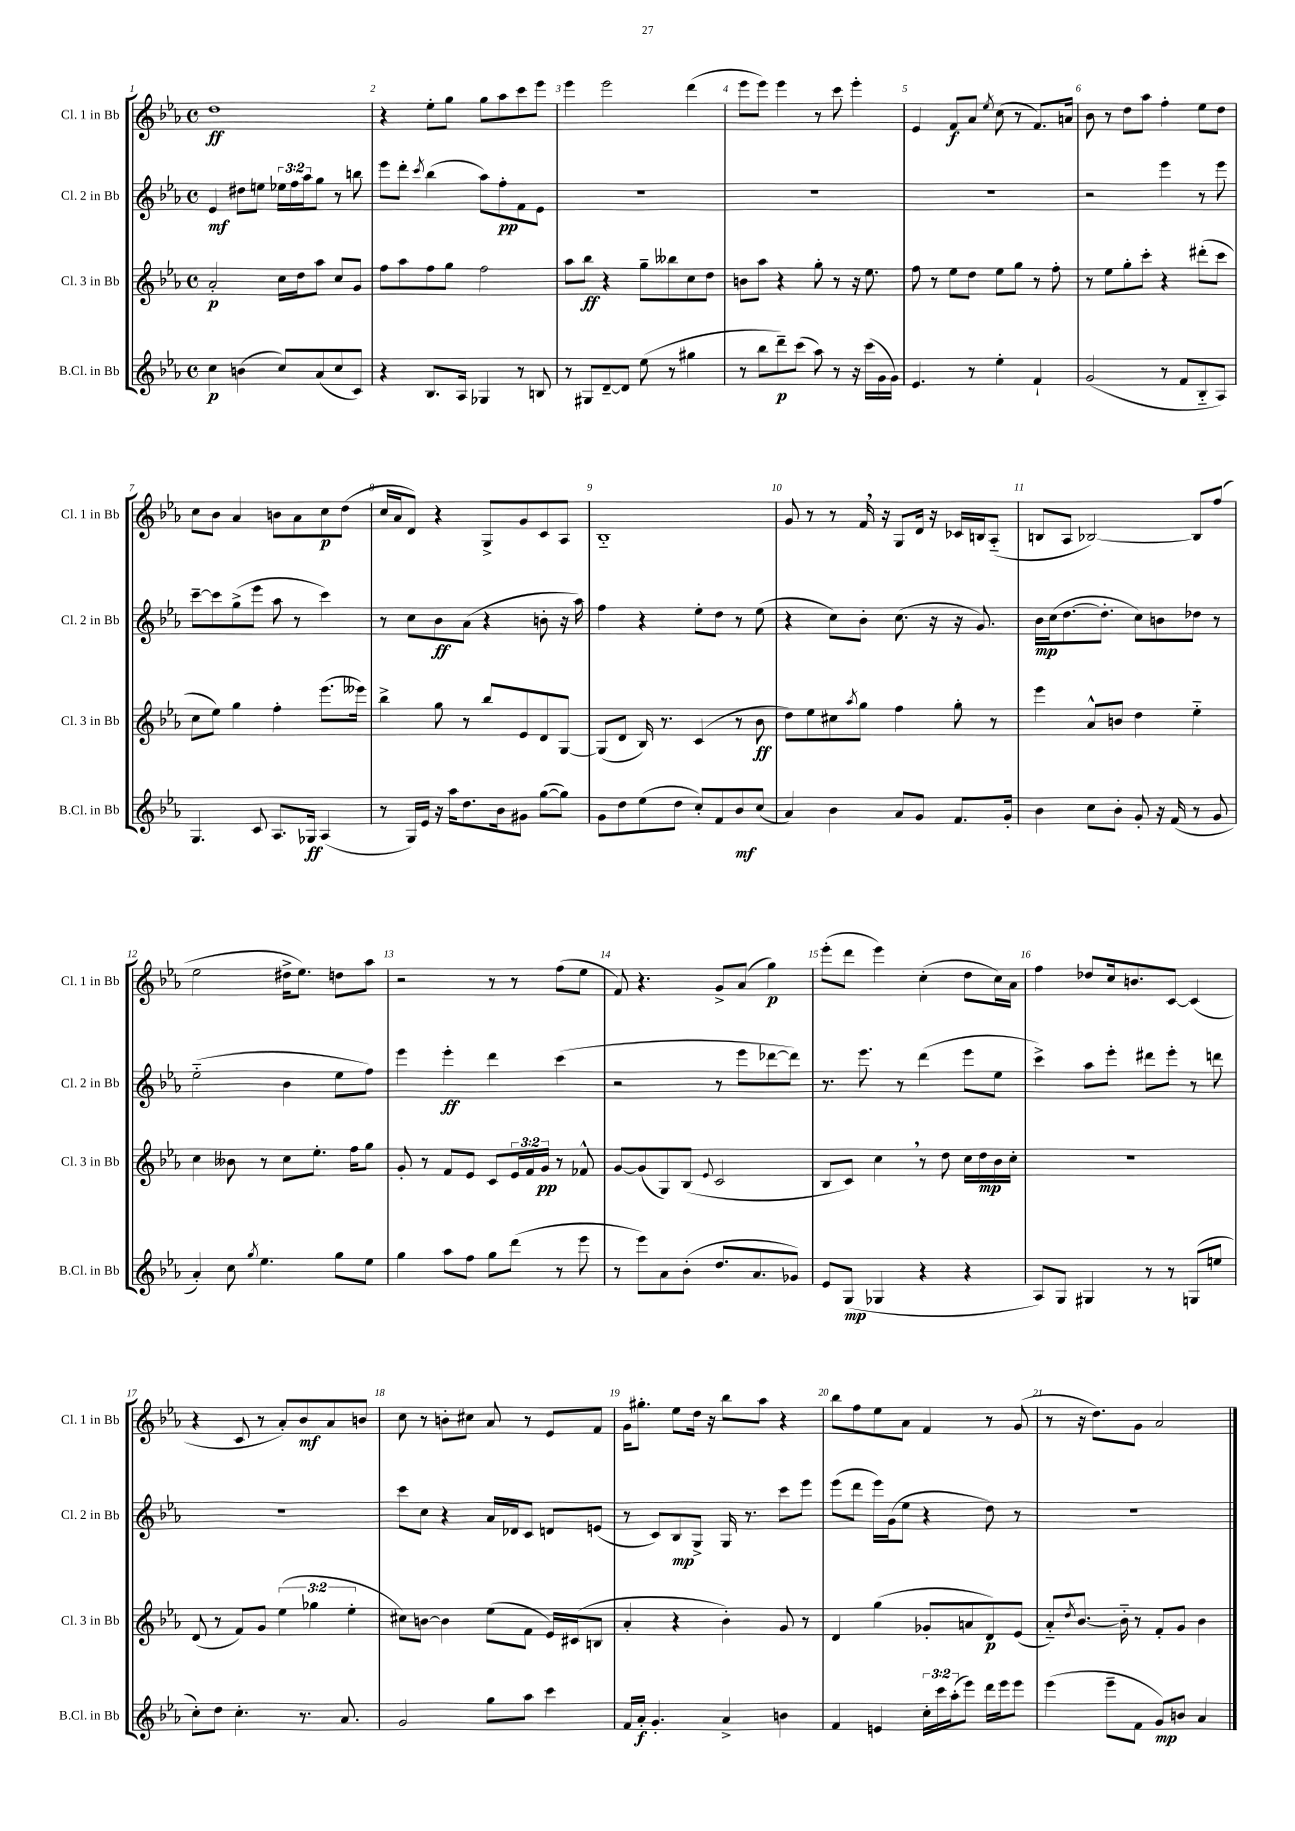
<<
\new StaffGroup <<
\new Staff = "s0" \with { instrumentName = "Cl. 1 in Bb" shortInstrumentName = "Cl. 1 in Bb" } {
    \clef treble \key ees \major \defaultTimeSignature \time 4/4
    d''1\ff |
    r4 ees''8-. g''8 g''8 aes''8 c'''8 ees'''8 |
    ees'''4 ees'''2 d'''4( |
    ees'''8 ees'''8) ees'''4 r8 c'''8 ees'''4-. |
    ees'4 f'8\f aes'8 \acciaccatura { ees''8 } c''8( r8 f'8.) a'16 |
    bes'8 r8 d''8 aes''8 f''4-. ees''8 d''8 |
    c''8 bes'8 aes'4 b'8 aes'8 c''8\p d''8( |
    c''16 aes'16 d'8) r4 g8-> g'8 c'8 aes8 |
    bes1-_ |
    g'8 r8 r8 f'16 \breathe r16 g8 d'16 r16 ces'16 b16 aes8-_( |
    b8 aes8 bes2~) bes8 f''8( |
    ees''2 dis''16-> ees''8.) d''8 aes''8 |
    r2 r8 r8 f''8( ees''8 |
    f'8) r4. g'8-> aes'8( g''4\p) |
    ees'''8-.( d'''8 ees'''4) c''4-.( d''8 c''16) aes'16 |
    f''4 des''8 c''16 b'8. c'8~ c'4( |
    r4 c'8 r8 aes'8-.) bes'8\mf aes'8 b'8 |
    c''8 r8 b'8-. cis''8 aes'8 r8 ees'8 f'8 |
    g'16 gis''8.-. ees''8 d''16 r16 bes''8 aes''8 r4 |
    bes''8 f''8 ees''8 aes'8 f'4 r8 g'8( |
    r8 r16 d''8.) g'8 aes'2 \bar "|." |
}
\new Staff = "s1" \with { instrumentName = "Cl. 2 in Bb" shortInstrumentName = "Cl. 2 in Bb" } {
    \clef treble \key ees \major \defaultTimeSignature \time 4/4 \override Staff.TupletNumber.text = #tuplet-number::calc-fraction-text
    ees'4\mf dis''8 e''8 \tuplet 3/2 { ees''16 f''16 aes''16 } g''8 r8 b''8 |
    ees'''8 d'''8-. \acciaccatura { c'''8 } bes''4( aes''8) f''8-.\pp f'8 ees'8 |
    R1 |
    R1 |
    R1 |
    r2 ees'''4 r8 ees'''8 |
    c'''8~-- c'''8 g''8->( ees'''8 aes''8 r8 c'''4) |
    r8 c''8 bes'8\ff aes'8( r4 b'8-. r16 aes''16) |
    f''4 r4 ees''8-. d''8 r8 ees''8( |
    r4 c''8) bes'8-. c''8.( r16 r16 g'8.) |
    bes'16\mp c''16( d''8.~ d''8.-. c''8) b'8 des''8 r8 |
    ees''2-_( bes'4 ees''8 f''8) |
    ees'''4 ees'''4-.\ff d'''4 c'''4( |
    r2 r8 ees'''8 des'''8~ des'''8) |
    r8. ees'''8. r8 d'''4( ees'''8 ees''8 |
    c'''4->) aes''8 ees'''8-. dis'''8 ees'''8-. r8 d'''8 |
    R1 |
    c'''8 c''8 r4 aes'16 des'16 c'8 d'8 e'8( |
    r8 c'8) bes8\mp g8-> g16 r8. c'''8 ees'''8 |
    ees'''8( d'''8 ees'''16) g'16( ees''8 r4 d''8) r8 |
    r1 \bar "|." |
}
\new Staff = "s2" \with { instrumentName = "Cl. 3 in Bb" shortInstrumentName = "Cl. 3 in Bb" } {
    \clef treble \key ees \major \defaultTimeSignature \time 4/4 \override Staff.TupletNumber.text = #tuplet-number::calc-fraction-text
    aes'2-.\p c''16 d''16 aes''8 c''8 g'8 |
    f''8 aes''8 f''8 g''8 f''2 |
    aes''8 bes''8\ff r4 g''8-- beses''8 c''8 d''8 |
    b'8 aes''8 r4 g''8-. r8 r16 ees''8. |
    f''8 r8 ees''8 d''8 ees''8 g''8 r8 f''8-. |
    r8 ees''8 g''8-. c'''8-. r4 dis'''8-.( c'''8 |
    c''8 ees''8) g''4 f''4-. ees'''8.( eeses'''16) |
    bes''4-> g''8 r8 bes''8 ees'8 d'8 g8~ |
    g8( d'8 bes16) r8. c'4( r8 bes'8\ff |
    d''8) ees''8 cis''8 \acciaccatura { aes''8 } g''8 f''4 g''8-. r8 |
    ees'''4 aes'8-^ b'8 d''4 ees''4-_ |
    c''4 beses'8 r8 c''8 ees''8.-. f''16 g''8 |
    g'8-. r8 f'8 ees'8 c'8 \tuplet 3/2 { ees'16 f'16 g'16\pp } r8 fes'8-^ |
    g'8~ g'8( g8) bes8( \appoggiatura { ees'8 } c'2 |
    bes8 c'8) c''4 \breathe r8 d''8 c''16 d''16\mp bes'16 c''16-. |
    R1 |
    d'8( r8 f'8) g'8 \tuplet 3/2 { ees''4( ges''4 ees''4-. } |
    cis''8) b'8~ b'4 ees''8( f'8 ees'16) cis'16( b8 |
    aes'4-. r4 bes'4-.) g'8 r8 |
    d'4 g''4( ges'8-. a'8 d'8\p) ees'8( |
    aes'8-_) \acciaccatura { d''8 } bes'8.~ bes'16-_ r8 f'8-. g'8 bes'4 \bar "|." |
}
\new Staff = "s3" \with { instrumentName = "B.Cl. in Bb" shortInstrumentName = "B.Cl. in Bb" } {
    \clef treble \key ees \major \defaultTimeSignature \time 4/4 \override Staff.TupletNumber.text = #tuplet-number::calc-fraction-text
    c''4\p b'4( c''8) aes'8( c''8 c'8) |
    r4 bes8. aes16 ges4 r8 b8 |
    r8 gis8 d'8~-- d'8 ees''8( r8 gis''4 |
    r8 bes''8 d'''8--\p) c'''8( aes''8) r8 r16 c'''16( g'16 g'16) |
    ees'4. r8 ees''4-. f'4-! |
    g'2( r8 f'8 bes8-_ aes8) |
    g4. c'8 aes8. ges16\ff aes4( |
    r8 g16) ees'16 r16 aes''16 d''8. bes'16 gis'8 g''8~( g''8) |
    g'8 d''8 ees''8( d''8 c''8-.) f'8 bes'8\mf c''8( |
    aes'4) bes'4 aes'8 g'8 f'8. g'16-. |
    bes'4 c''8 bes'8-. g'8-. r16 f'16( r8 g'8 |
    aes'4-.) c''8 \acciaccatura { g''8 } ees''4. g''8 ees''8 |
    g''4 aes''8 f''8 g''8 d'''8( r8 ees'''8 |
    r8 ees'''8) aes'8 bes'8-.( d''8. aes'8. ges'8) |
    ees'8 g8\mp( ges4 r4 r4 |
    aes8) g8 gis4 r8 r8 g8( e''8 |
    c''8-.) d''8 c''4.-. r8. aes'8. |
    g'2 g''8 aes''8 c'''4 |
    f'16 aes'16-.\f g'4.-. aes'4-> b'4 |
    f'4 e'4 \tuplet 3/2 { c''16-. c'''16 aes''16-.( } ees'''8) d'''16 ees'''16 ees'''8 |
    ees'''4( ees'''8-- f'8 g'8\mp) b'8 aes'4 \bar "|." |
}
>>
>>
\layout { \context { \Score \override BarNumber.break-visibility = ##(#f #t #t) barNumberVisibility = #all-bar-numbers-visible } }
